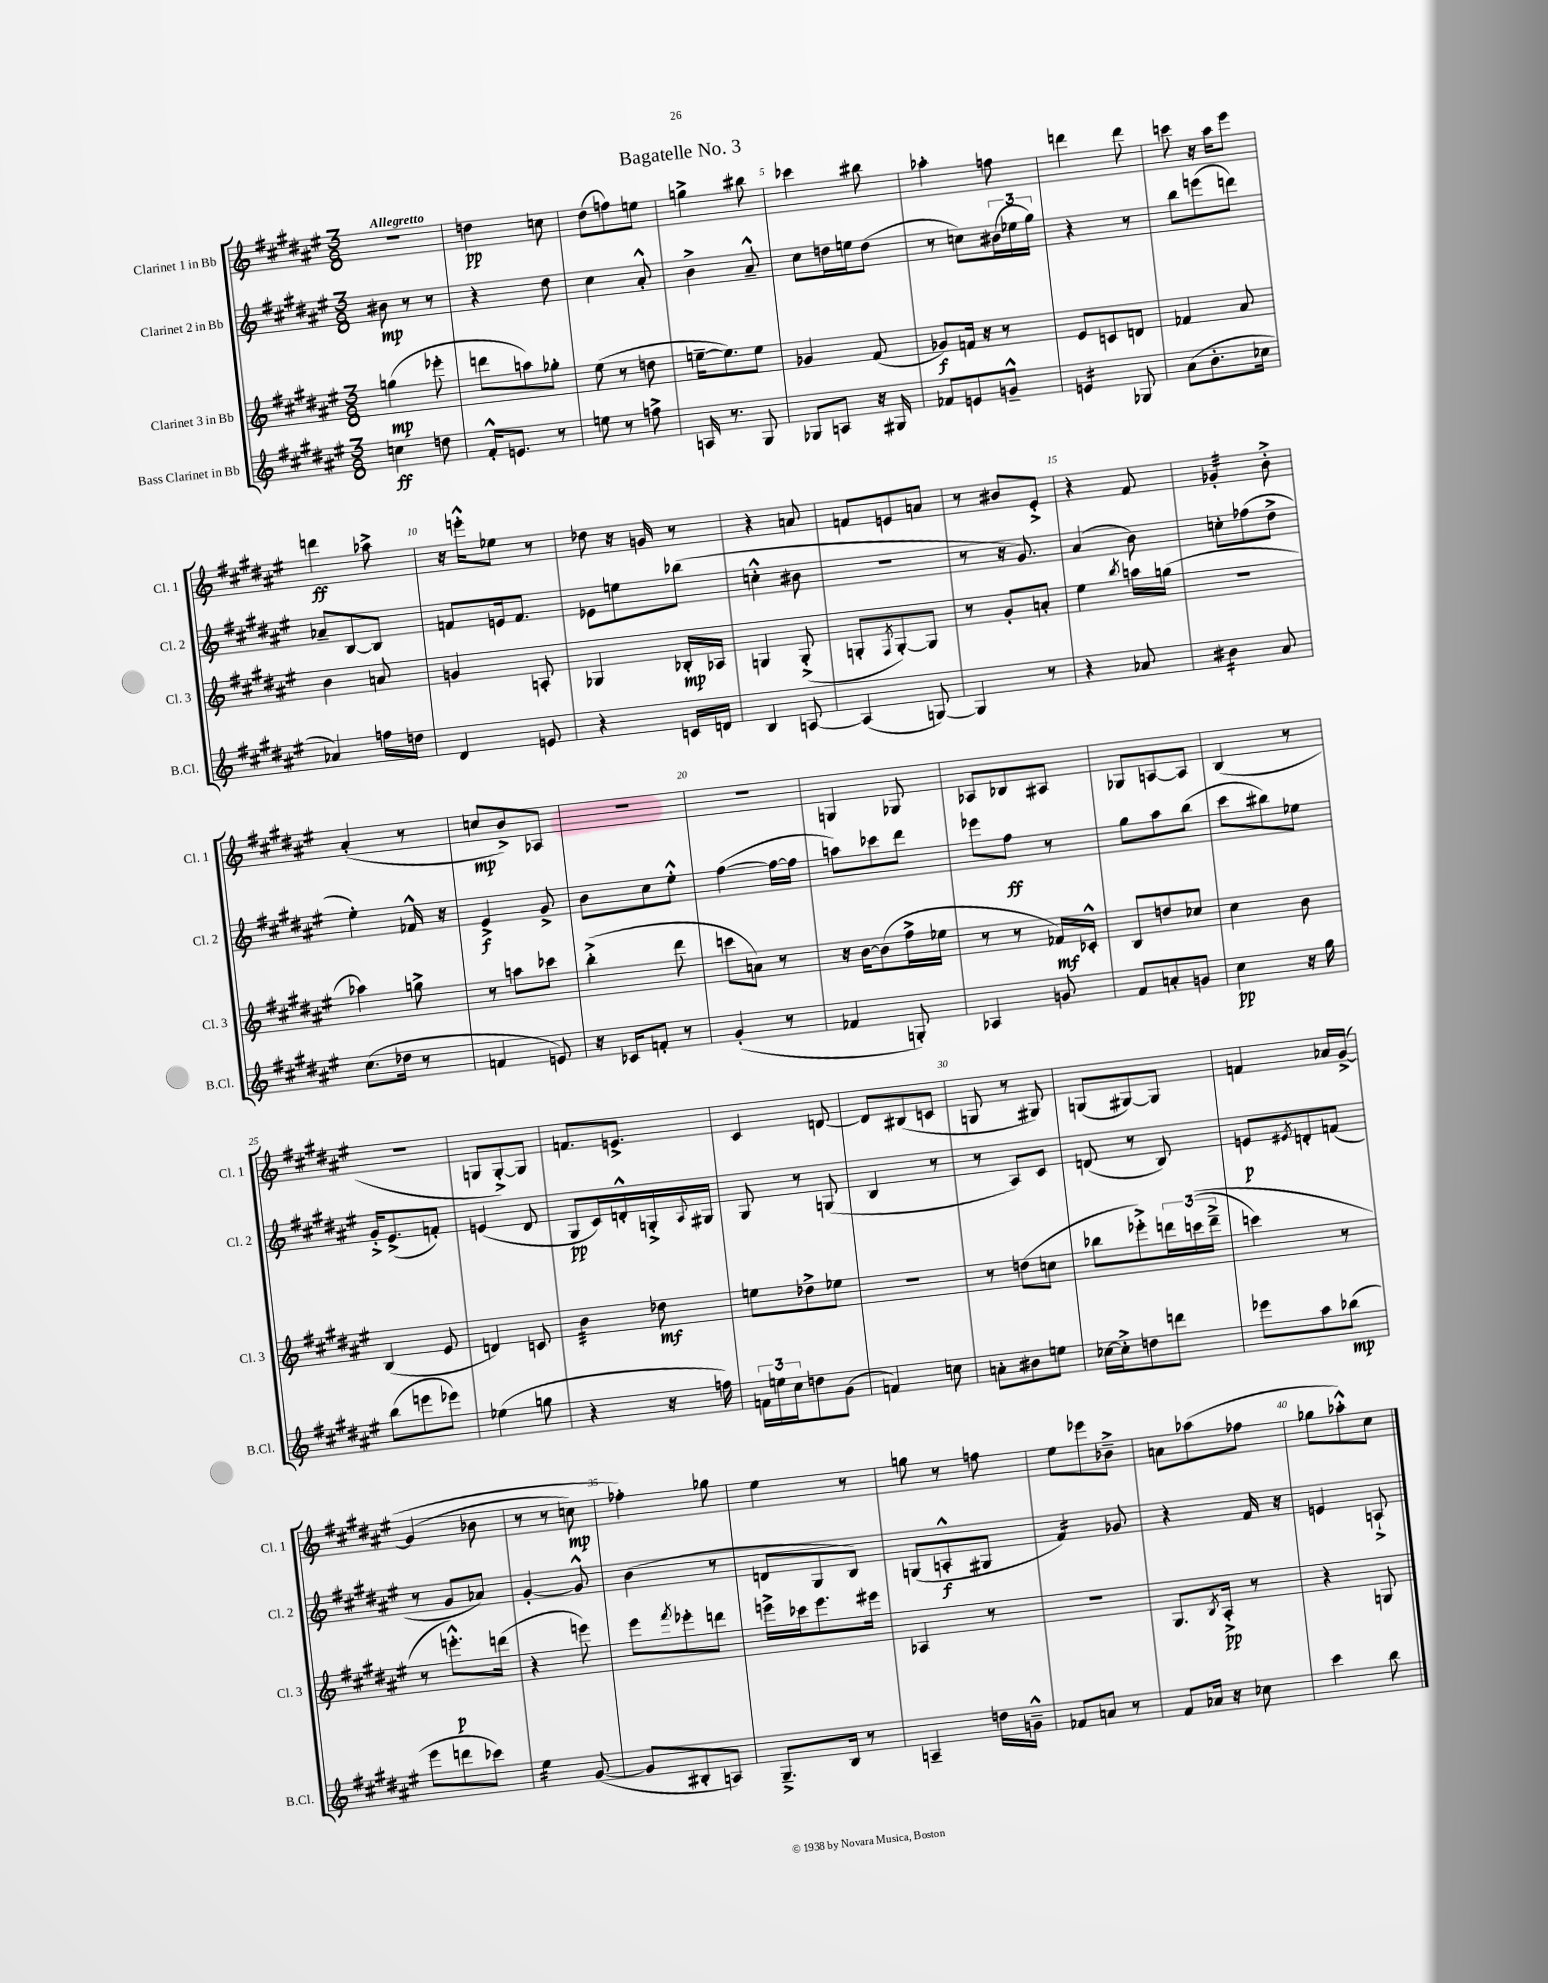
\header { title = "Bagatelle No. 3" }
<<
\new StaffGroup <<
\new Staff = "s0" \with { instrumentName = "Clarinet 1 in Bb" shortInstrumentName = "Cl. 1" } {
    \clef treble \key fis \major \numericTimeSignature \time 3/8 \tempo "Allegretto"
    R4. |
    d''4\pp c''8 |
    dis''8( f''8) e''8 |
    g''4-> bis''8 |
    ces'''4 bis''8 |
    aes''4-. f''8 |
    d'''4 d'''8 |
    c'''8 r16 ais''16 eis'''8 |
    d'''4\ff aes''8-> |
    r16 e'''16-.-^ ees''8 r8 |
    des''8 r16 g'16 r8 |
    r4 a'8 |
    f'8 e'8 a'8 |
    r8 bis'8 eis'8-.-> |
    r4 fis'8 |
    ges'4:32-. b'8-.-> |
    ais'4-.( r8 |
    c''8\mp b'8->) aes8 |
    R4. |
    R4. |
    g4 ges8 |
    aes8 bes8 ais8 |
    ges8 a8~ a8 |
    b4( r8 |
    R4. |
    g8 g8~-.->) g8 |
    f'8. e'8.-> |
    cis'4 d'8~ |
    d'8 bis8( c'8 |
    g8 r8 gis8) |
    g8( gis8~) gis8 |
    f'4 aes'16 gis'16~->\( |
    gis'4( bes'8 |
    r8 r8 c''8\mp) |
    fes''4-.\) ges''8 |
    eis''4 r8 |
    g''8 r8 f''8 |
    eis''8 ees'''8 bes'8---> |
    a'8 aes''8( fes''8 |
    ges''8 aes''8-.-^) cis''8 \bar "|." |
}
\new Staff = "s1" \with { instrumentName = "Clarinet 2 in Bb" shortInstrumentName = "Cl. 2" } {
    \clef treble \key fis \major \numericTimeSignature \time 3/8
    bis'8\mp r8 r8 |
    r4 dis''8 |
    cis''4 ais'8-.-^ |
    b'4-> ais'8---^ |
    cis''8 d''16 e''16 d''8( |
    r8 c''8) \tuplet 3/2 { bis'16( ees''16 gis''16) } |
    r4 r8 |
    b''8 e'''8( d'''8) |
    aes'8-- b8~ b8 |
    f'8 e'16 f'8. |
    ees'8 e''8 bes''8( |
    c''4-.-^ bis'8 |
    R4. |
    r8 r16 gis'8.) |
    ais'4( b'8) |
    c''8-. fes''8( dis''8-> |
    eis''4-.) fes'16-^ r16 |
    eis'4->\f gis'8-> |
    b'8 cis''8 eis''8-.-^ |
    fis''4~( fis''16~ fis''16 |
    a''8) ces'''8 dis'''8 |
    ees'''8 fis''8\ff r8 |
    gis''8 ais''8 b''8( |
    cis'''8 bis''8) ees''8 |
    gis'16-.-> eis'8.->( f'8-.) |
    e'4( dis'8 |
    gis8\pp cis'16) d'16-.-^ g16-.-> \appoggiatura { ais8 } gis16 |
    gis8 r8 g8( |
    b4 r8 |
    r8 ais8) cis'8 |
    d'8( r8 b8) |
    e'8\p \acciaccatura { eis'8 } d'8-. f'8( |
    r8 gis'8 aes'8) |
    gis'4~-. gis'8-^ |
    b'4( r8 |
    d'8 gis8 b8) |
    g8( a8-.-^\f gis8 |
    fis'4:16) ges'8 |
    r4 fis'16 r16 |
    e'4 a8-!-> \bar "|." |
}
\new Staff = "s2" \with { instrumentName = "Clarinet 3 in Bb" shortInstrumentName = "Cl. 3" } {
    \clef treble \key fis \major \numericTimeSignature \time 3/8
    g''4\mp( ees'''8-. |
    d'''8 a''8) ges''8-. |
    eis''8( r8 d''8 |
    e''16~-- e''8.) e''8 |
    ges'4 fis'8( |
    ges'8\f) f'16 r16 r8 |
    eis'8 c'8 d'8 |
    fes'4 ais'8 |
    b'4 a'8 |
    g'4 a8-. |
    ges4 bes16-.\mp aes16 |
    g4 g8-.->( |
    g8-. \acciaccatura { fis8 } g8~-.) g8 |
    r8 gis'8-. a'8-. |
    eis''4 \acciaccatura { b''8 } a''16 g''16( |
    R4. |
    aes''4) g''8-> |
    r8 a''8 ces'''8 |
    b''4-.->( dis'''8 |
    c'''8 a'8) r8 |
    r16 b'16~ b'8( fis''16-> ees''16 |
    r8 r8 fes'16\mf) ces'16-.-^ |
    b8 d''8 ces''8 |
    cis''4 b'8 |
    b4( eis'8 |
    d'4) c'8 |
    b'4:32 des''8\mf |
    e''8 des''8-> ees''8 |
    r4. |
    r8 d''8( c''8 |
    bes''8 ees'''8-.->) \tuplet 3/2 { d'''16 c'''16(\( d'''16---> } |
    c'''4) r8 |
    r8 e'''8.-.-^\p\) d'''16( |
    r4 e'''8) |
    eis'''8 \acciaccatura { fis'''8 } ees'''8-. d'''8 |
    e'''16-> ces'''16 e'''8. eis'''16 |
    aes4 r8 |
    r4. |
    gis8. \acciaccatura { b8 } ais16-.->\pp r8 |
    r4 g8 \bar "|." |
}
\new Staff = "s3" \with { instrumentName = "Bass Clarinet in Bb" shortInstrumentName = "B.Cl." } {
    \clef treble \key fis \major \numericTimeSignature \time 3/8
    c''4\ff d''8 |
    fis'16-.-^ e'8. r8 |
    e''8 r8 f''8-> |
    a16 r8. gis8 |
    ges8 a8 r16 gis16 |
    fes'8 e'8 g'8---^ |
    e'4:16 ges8 |
    ais'8( b'8.-. ces''16 |
    aes'4) f''16 d''16 |
    dis'4 e'8 |
    r4 c'16 d'16 |
    b4 a8~ |
    a4( g8~) |
    g4 r8 |
    r4 aes'8 |
    bis'4:16 ais'8 |
    cis''8.( des''16 r8 |
    f'4 e'8) |
    r16 ces'16 f'8-. r8 |
    gis'4-.( r8 |
    fes'4 g8-.) |
    aes4 g'8 |
    fis'8 a'8-. g'8 |
    cis''4\pp r16 gis''16 |
    b''8( e'''8 ees'''8) |
    ees''4( g''8 |
    r4 r16 f''16) |
    \tuplet 3/2 { f'16 e''16 cis''16 } d''8 gis'8( |
    f'4) c''8 |
    a'8-. bis'8 e''8 |
    ces''16~ ces''16-.-> d''8 d'''8 |
    ees'''8 ais''8 bes''8\mp( |
    eis'''8 d'''8 ces'''8) |
    eis''4:16 gis'8~( |
    gis'8 bis8-. a8) |
    gis8.---> b16 r8 |
    a4-- d''16 g'16---^ |
    fes'8 a'8 r8 |
    fis'8 aes'16 r16 ces''8 |
    cis'''4 b''8 \bar "|." |
}
>>
>>
\layout { \context { \Score \override BarNumber.break-visibility = ##(#f #t #t) barNumberVisibility = #(every-nth-bar-number-visible 5) } }
